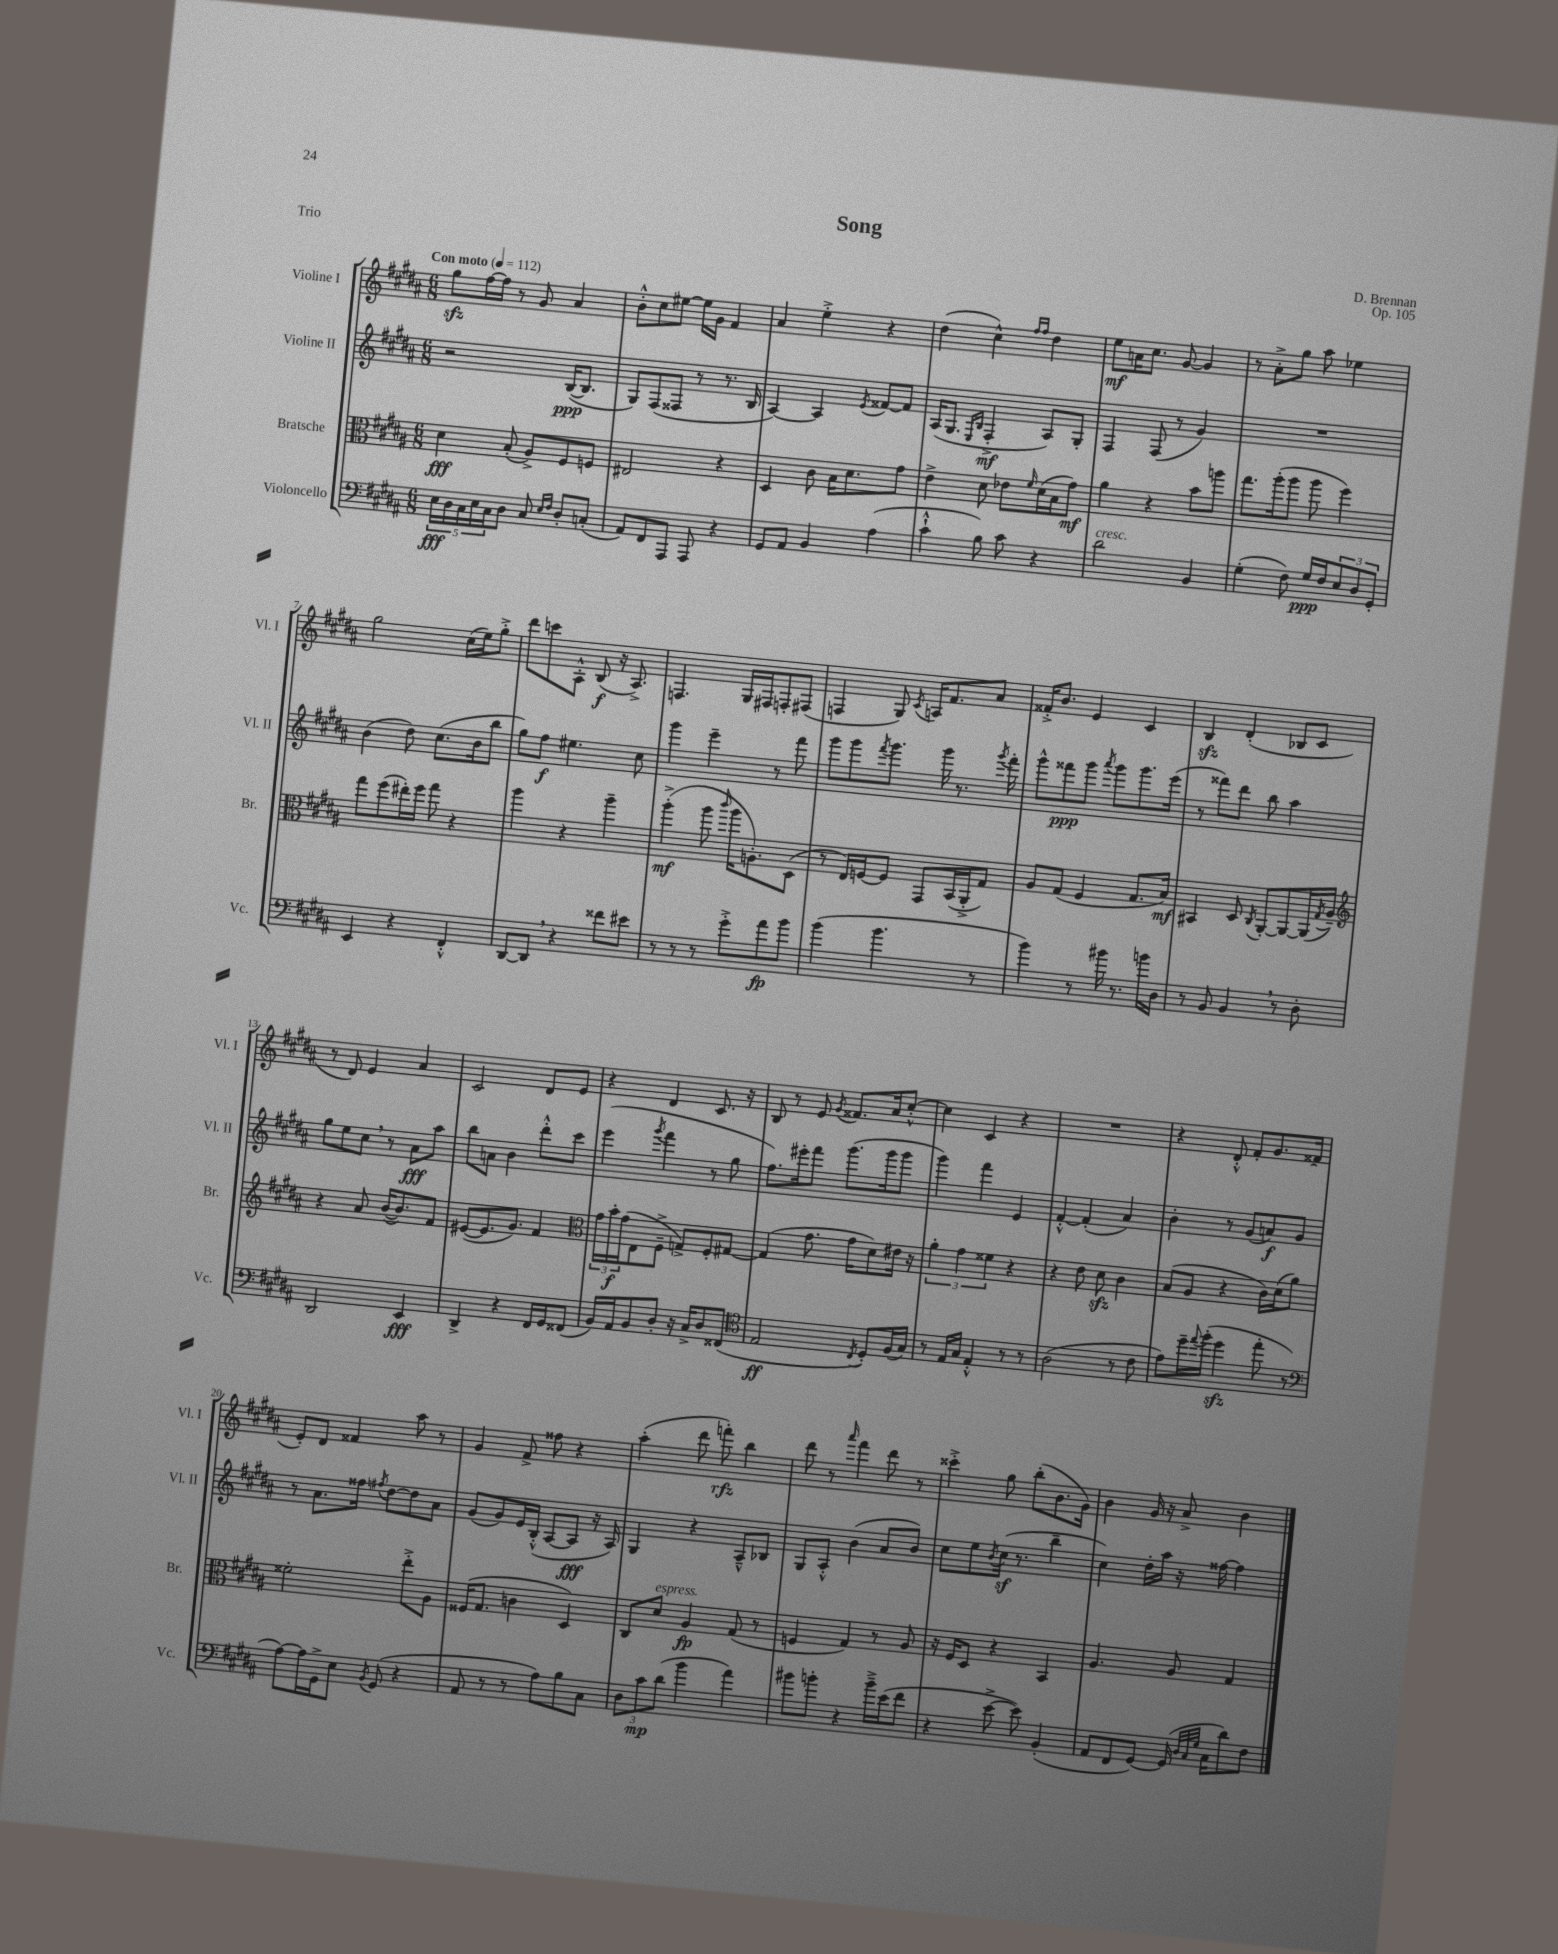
\header { title = "Song" composer = "D. Brennan" opus = "Op. 105" piece = "Trio" }
<<
\new StaffGroup <<
\new Staff = "s0" \with { instrumentName = "Violine I" shortInstrumentName = "Vl. I" } {
    \clef treble \key b \major \numericTimeSignature \time 6/8 \tempo "Con moto" 4 = 112
    gis''8\sfz fis''16~ fis''16 r8 gis'8 ais'4 |
    b'8-.-^ cis''8 eis''8~ eis''16 gis'16 fis'4 |
    ais'4 e''4-.-> r4 |
    dis''4( cis''4-^) \grace { fis''16 fis''16 } dis''4 |
    e''8\mf a'16 cis''8. gis'8~ gis'4 |
    r8 ais'8-.-> gis''8 ais''8 ees''4 |
    gis''2 cis''16( e''16) gis''8-.-> |
    dis'''8 c'''8 ais8-.-^ b8\f( r16 ais8.->) |
    f4. gis16 fis16 f8-. fis8( |
    f4 gis8) \acciaccatura { cis'8 } a16 fis'8. ais'8 |
    fisis'16-.-> b'8. e'4 cis'4 |
    b4\sfz dis'4-.( bes8 cis'8 |
    r8 dis'8) e'4 ais'4 |
    cis'2 dis'8 e'8 |
    r4 dis'4 cis'8. r16 |
    b8 r8 e'8 \acciaccatura { gis'8 } fisis'8. ais'16 cis''8~-.-^ |
    cis''4 cis'4 r4 |
    R2. |
    r4 dis'8-.-^ fis'8-. gis'8. fisis'16( |
    e'8-.) dis'8 fisis'4 ais''8 r8 |
    gis'4 fis'8-> fisis''8 r4 |
    ais''4-.( dis'''8 f'''8-.\rfz) b''4 |
    dis'''8 r8 \grace { ais'''16 } fis'''4 dis'''8 r8 |
    cisis'''4-.-> gis''8 b''8-.( b'8. gis'16) |
    b'4 gis'16 r16 ais'8-> b'4 \bar "|." |
}
\new Staff = "s1" \with { instrumentName = "Violine II" shortInstrumentName = "Vl. II" } {
    \clef treble \key b \major \numericTimeSignature \time 6/8
    r2 b16~\ppp( b8. |
    gis8) fis8( fisis8 r8 r8. b16 |
    ais4~) ais4 \acciaccatura { e'8 } fisis'8~ fisis'8 |
    ais16( gis8. \grace { e16 b16 } fis4-.->\mf ais8) gis8-. |
    fis4 fis8( r8 gis'4) |
    R2. |
    b'4( dis''8) cis''8.( b'16 b''8 |
    gis''8) fis''8\f eis''4. cis''8 |
    gis'''4 e'''4-- r8 fis'''8 |
    gis'''8 gis'''8 \acciaccatura { fis'''8 } gis'''8. gis'''16 r8. \acciaccatura { gis'''8 } fis'''16-. |
    gis'''8-^ fisis'''8\ppp gis'''8 \acciaccatura { ais'''8 } gis'''8 gis'''8. e'''16( |
    r8 fisis'''8) dis'''8 b''8 ais''4 |
    gis''8 e''8 cis''8 \breathe r8 ais'8\fff ais''8 |
    b''8 a'8 b'4 dis'''8-.-^ cis'''8 |
    e'''4( \acciaccatura { gis'''8 } fis'''4 r8 gis''8 |
    fis''8.) eis'''16-. fis'''8 gis'''8.( gis'''16 gis'''8 |
    gis'''4) fis'''4 e'4 |
    fis'4~-.-^ fis'4-.( ais'4) |
    b'4-. r8 gis'8( a'8\f) gis'8 |
    r8 ais'8. fisis''16 \acciaccatura { fis''8 } dis''8~ dis''8 ais'8 |
    gis'8( gis'8) e'16 b16-.-^( ais8~ ais8\fff r16 ais16) |
    gis4 r4 ais8---^ bes8 |
    gis8 ais8-.-^ b'4( ais'8 b'8) |
    cis''8 e''8 \acciaccatura { b'8 } cis''16\sf( r8. b''4-- |
    cis''4) dis''16-. ais''16 r16 fisis''16~ fisis''4 \bar "|." |
}
\new Staff = "s2" \with { instrumentName = "Bratsche" shortInstrumentName = "Br." } {
    \clef alto \key b \major \numericTimeSignature \time 6/8
    dis'4\fff b8-.( ais8->) fis8 f8 |
    eis2 r4 |
    dis4 cis'8 b16 dis'8. gis'8 |
    e'4-> dis'8 ees'8 \grace { fis'16 } dis'16( b16 gis'8\mf) |
    ais'4 r4 b'8 a''8 |
    gis''8. ais''16-.( ais''8 ais''8 fis''4) |
    gis''8 fis''8( eis''16-.) fis''16 gis''8 r4 |
    ais''4 r4 ais''4-- |
    ais''4-.->\mf( ais''8 \grace { cis'''16 } ais''16 a8.-.) dis8( |
    r8 e16) f16~ f8 gis,8 b,16( ais,16-.-> gis8) |
    ais8 gis8( fis4 gis8. b16\mf) |
    bis,4 dis8 \acciaccatura { cis8 } ais,8~-. ais,8~ ais,16( \acciaccatura { gis8 } ais16--) |
    \clef treble r4 ais'8 b'16~( b'8.) fis'8 |
    eis'8~( eis'8. gis'8.) fis'4 |
    \clef alto \tuplet 3/2 { gis'16 b'16-.\f gis'16( } e8 fis8---> g8->) fis8-. gis8~ |
    gis4( gis'8. gis'16 dis'8) eis'16 r16 |
    \tuplet 3/2 { ais'4-. gis'4 fisis'4 } r4 |
    r4 e'8 dis'8\sfz cis'4 |
    b8( ais8 r4 cis'16) dis'16( ais'8) |
    fisis'2-. e''8-.-> ais8 |
    fisis16( gis8. c'4 dis4) |
    cis8 dis'8^\markup { \italic "espress." } ais4\fp gis8( r8 |
    f4 gis4) r8 ais8 |
    r16 fis16 dis8 r4 b,4 |
    ais4. ais8 gis4 \bar "|." |
}
\new Staff = "s3" \with { instrumentName = "Violoncello" shortInstrumentName = "Vc." } {
    \clef bass \key b \major \numericTimeSignature \time 6/8
    \tuplet 5/4 { e16\fff dis16 cis16 e16 cis16 } dis8 cis8 \grace { e16 fis16 } dis8-. c8-.( |
    ais,8) fis,8 ais,,8 ais,,8 r4 |
    gis,8 ais,8 b,4 ais4( |
    cis'4-!-^ b8) cis'8 r4 |
    dis'2^\markup { \italic "cresc." } b,4 |
    gis4-.( fis8) gis16\ppp fis16 \tuplet 3/2 { e8 dis8 gis,8-. } |
    e,4 r4 fis,4-.-^ |
    dis,8~ dis,8 \breathe r4 fisis'8 eis'8 |
    r8 r8 r8 gis'8-.-> ais'8\fp b'8 |
    b'4( b'4. r8 |
    b'4) r8 bis'16 r8. b'16 dis16 |
    r8 b,8 b,4 \breathe r8 dis8-. |
    dis,2 e,4\fff |
    dis,4-> r4 fis,16 gis,16 fisis,8( |
    b,16) ais,16 b,8 dis8-. r16 cis16-> dis8 fisis,8( |
    \clef tenor e2\ff \acciaccatura { cis8 } dis8-.) fis16( gis16) |
    r8 e16 gis16 e4-.-^ r8 r8 |
    ais2( r8 cis'8 |
    e'8) dis''16-- \appoggiatura { e''8 } fis''16-.( dis''4\sfz e''8-. r8 |
    \clef bass ais8~) ais16 gis,16-> e8 \acciaccatura { b,8 } gis,8( r4 |
    ais,8 r8 r8 ais8) b8 cis8 |
    \tuplet 3/2 { dis8 cis'8\mp dis'8( } b'4 ais'4) |
    bis'8 b'8-. r4 b'16---> e'16( fis'8 |
    r4 e'8~-> e'8) b,4-.( |
    ais,8 fis,8 gis,8~) gis,16( \grace { dis32 cis32 gis32 } cis16 dis'8) fis8 \bar "|." |
}
>>
>>
